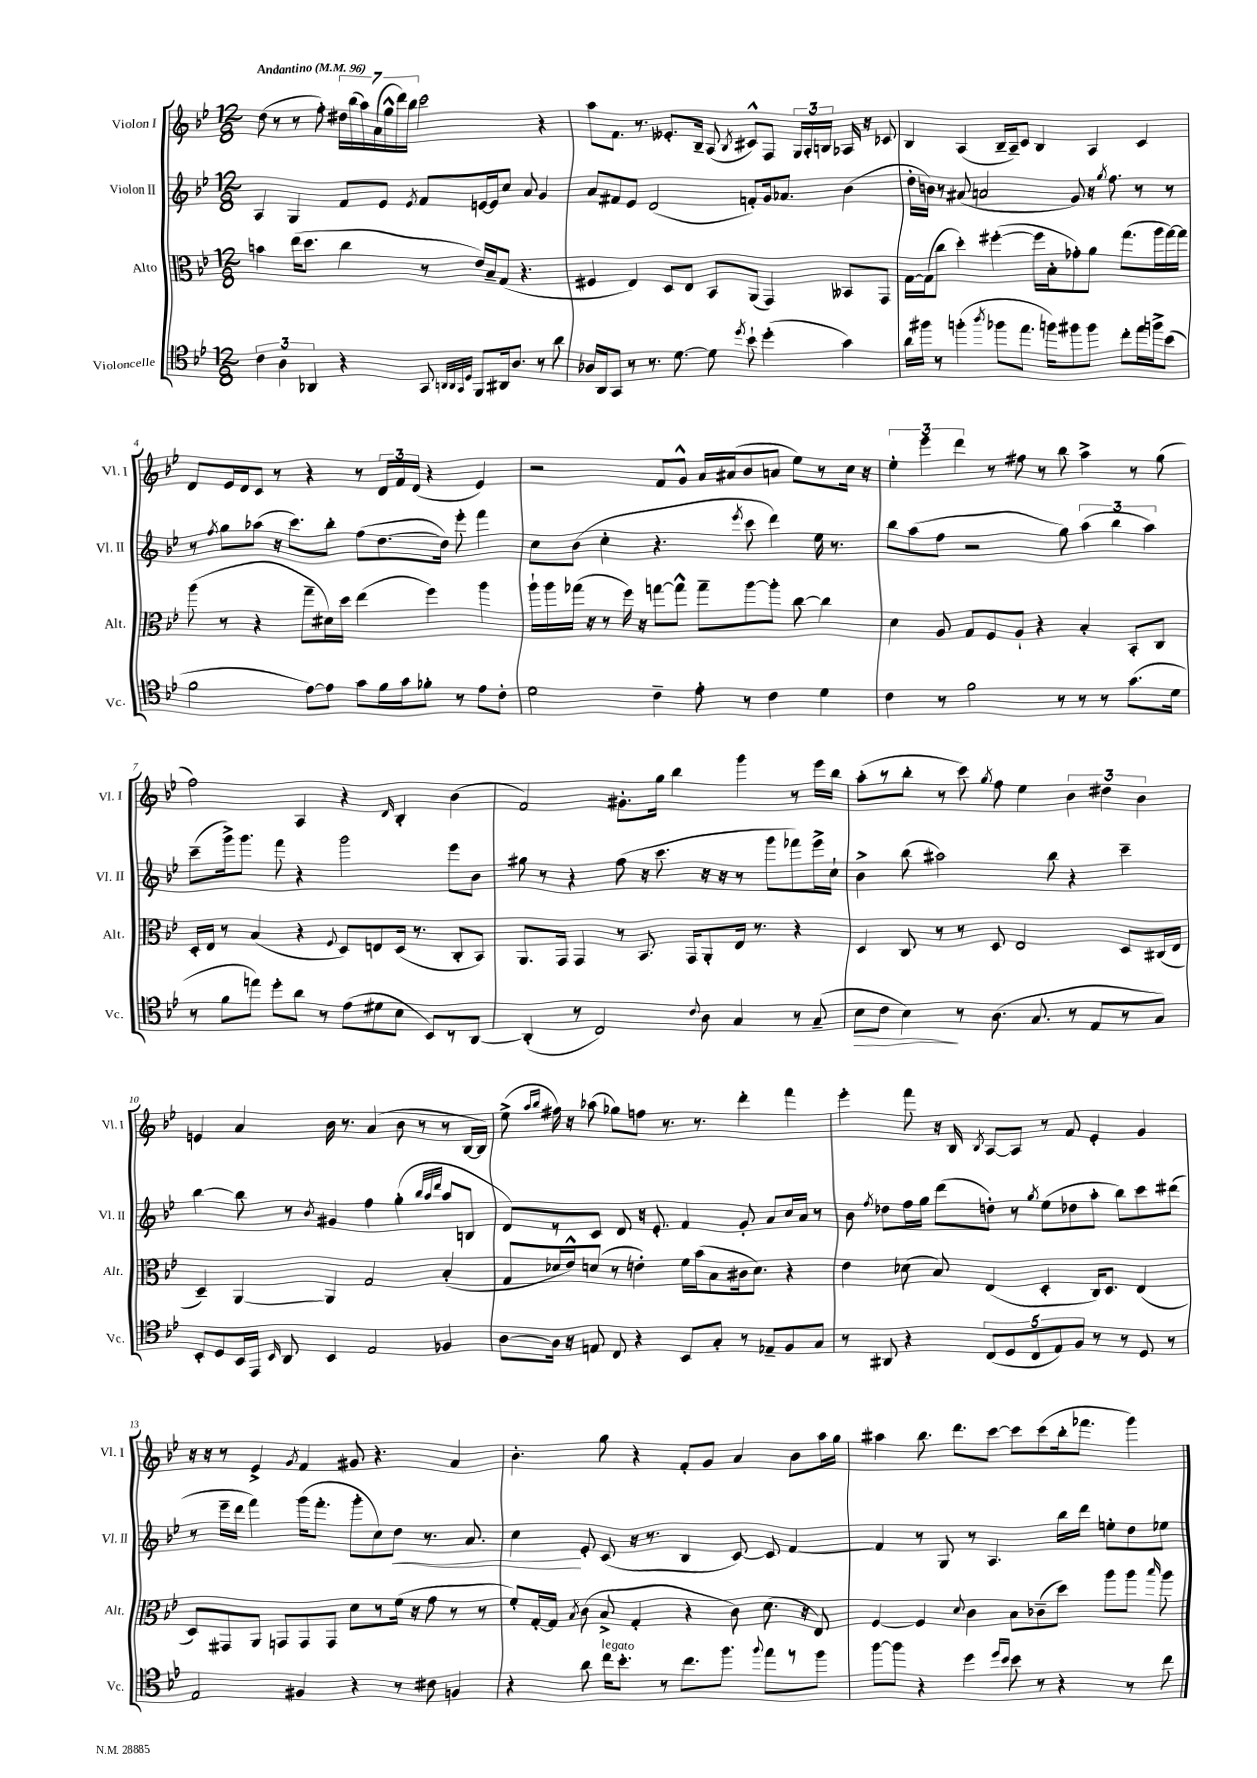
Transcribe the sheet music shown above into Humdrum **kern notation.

**kern	**dynam	**kern	**kern	**dynam	**kern
*part4	*part4	*part3	*part2	*part2	*part1
*staff4	*staff4	*staff3	*staff2	*staff2	*staff1
*I"Violoncelle	*	*I"Alto	*I"Violon II	*	*I"Violon I
*I'Vc.	*	*I'Alt.	*I'Vl. II	*	*I'Vl. I
*clefC4	*	*clefC3	*clefG2	*	*clefG2
*k[b-e-]	*	*k[b-e-]	*k[b-e-]	*	*k[b-e-]
*M12/8	*	*M12/8	*M12/8	*	*M12/8
*MM96	*	*MM96	*MM96	*	*MM96
=1	=1	=1	=1	=1	=1
!	!	!	!	!	!LO:TX:a:B:t=Andantino
6c\	.	4bn\	4A/	.	(8dd\
.	.	.	.	.	8r
6A\	.	.	.	.	.
.	.	(16ee-\KL	4G/	.	8r
.	.	8.dd\J	.	.	.
6AA-X/	.	.	.	.	.
.	.	.	.	.	8ff'\)
4r	.	4cc\	8f/L	.	28dd#X\LL
.	.	.	.	.	(28bb-\
.	.	.	.	.	28aa\)
.	.	.	.	.	(28a\
.	.	.	8e-/J	.	.
.	.	.	.	.	28gg^^\
.	.	.	.	.	28ddd\)
.	.	.	.	.	28bb-\JJ
.	.	.	8qe-/	.	.
8GG/	.	8r	8f/L	.	2ccc\
32qqAAn/LLL	.	.	.	.	.
32qqAA/	.	.	.	.	.
32qqGG/	.	.	.	.	.
32qqD/JJJ	.	.	.	.	.
8FF/L	.	16e-/LL)	[16en/L	.	.
.	.	16B-~/J	16e/J]	.	.
16AA#X/k	.	(8G/J	8cc/J	.	.
8.A/J	.	.	.	.	.
.	.	4.r	8a/	.	.
8r	.	.	4g/	.	4r
8a\	.	.	.	.	.
=2	=2	=2	=2	=2	=2
16A-X/LL	.	4F#X/	8a/L	.	8aa\L
16AA/J	.	.	.	.	.
8GG/J	.	.	8f#X/	.	8.f\J
8r	.	4E-/)	8e-/J	.	.
.	.	.	.	.	8.r
8.r	.	.	(2d/	.	.
.	.	8D/L	.	.	8.e--X'/L
[8.d\	.	.	.	.	.
.	.	8E-/J	.	.	.
.	.	.	.	.	16B-~/Jk
8d\]	.	8BB-/L	.	.	(8A/
8qdd/	.	.	.	.	8qB-/
8b-`\	.	(8AA/J	8fn'/L)	.	8c#X^^/L)
(4dd'\	.	4GG/)	16g/k	.	8F/J
.	.	.	8.a-X/J	.	.
.	.	.	.	.	24G/LL
.	.	.	.	.	24A'/
.	.	.	.	.	24Bn/JJ
4g\)	.	8BB--X/L	(4b-\	.	16A-X/
.	.	.	.	.	16r
.	.	8GG/J	.	.	8c-X/
=3	=3	=3	=3	=3	=3
16a\LL	.	[16G\LL	16dd'\LL	.	4B-/
16ff#X\JJ	.	(16G\J]	16bn\JJ)	.	.
8r	.	8cc\J	8r	.	.
(4ffn'\	.	4dd'\)	(8a#X/	.	(4A/
.	.	.	2an/	.	.
8qaa/	.	.	.	.	.
8ff-X\L	.	([4ff#X'\	.	.	16B-~/LL
.	.	.	.	.	16A~/J)
8.ee-\J	.	.	.	.	8c/J
.	.	16ff#\LL]	.	.	4B-/
16ffn\KL)	.	16B-'\J	.	.	.
8ff#X\	.	8g-X'\)	8g/)	.	.
8ff#\J	.	8a\J	16r	.	4A/
.	.	.	8qgg/	.	.
.	.	.	8.ff\	.	.
8cc'\L	.	(8.gg\L	.	.	.
16ee-\L	.	.	8r	.	4c/
16ffn^\J	.	16aa\L	.	.	.
(8b-\J	.	[16gg\)	8r	.	.
.	.	16gg\JJ]	.	.	.
!!LO:LB:g=z
=4	=4	=4	=4	=4	=4
2f\	.	(8aa\	8r	.	8d/L
.	.	.	8qff/	.	.
.	.	8r	8gg\L	.	16e-/L
.	.	.	.	.	16d/J
.	.	4r	(8aa-X\J	.	8c/J
.	.	.	16r	.	8r
.	.	.	8.ccc\L)	.	.
[8e-\L)	.	8gg~\L	.	.	4r
8e-\J]	.	16d#X\L)	8bb-'\J	.	.
.	.	16dd\JJ	.	.	.
8g\L	.	(4ee-\	(8ff\L	.	8r
16f\L	.	.	[8.dd\	.	24d/LL
.	.	.	.	.	24f/
16g\J	.	.	.	.	.
.	.	.	.	.	(24d/JJ
8f-X'\J	.	4ff\)	.	.	4r
.	.	.	16dd\Jk])	.	.
8r	.	.	8eee-'\	.	.
8e-\L	.	4aa\	4fff\	.	4e-/)
8c'\J	.	.	.	.	.
=5	=5	=5	=5	=5	=5
2d\	.	16aa`\LL	8cc\L	.	2r
.	.	16aa\	.	.	.
.	.	(16gg-X\JJ	(8b-\J	.	.
.	.	16r	.	.	.
.	.	8r	4cc'\	.	.
.	.	16ff\)	.	.	.
.	.	16r	.	.	.
4c~\	.	[8ggn\L	4.r	.	8f/L
.	.	8gg^^\J]	.	.	8g^^/J
8e-'\	.	8gg~\L	.	.	16a/LL
.	.	.	.	.	(16a#X/J
.	.	.	8qeee-/	.	.
8r	.	[8aa\	8ccc\	.	8b-/
4c\	.	8aa'\J]	4ddd\)	.	8an/J
.	.	[8cc\	.	.	8ee-\L)
4d\	.	4cc\]	16ee-\	.	8r
.	.	.	8.r	.	.
.	.	.	.	.	16cc\Jk
.	.	.	.	.	16r
=6	=6	=6	=6	=6	=6
4c\	.	4d\	8bb-\L	.	6ee-'\
.	.	.	(8aa\	.	.
.	.	.	.	.	6eee-\
8r	.	8A/	8ff\J	.	.
.	.	.	.	.	6ddd\
2f\	.	8G/L	2r	.	.
.	.	8F/	.	.	8r
.	.	8A`/J	.	.	8ff#X\
.	.	4r	.	.	8r
8r	.	.	8gg\)	.	8bb-\
8r	.	4B-'/	(6aa\	.	4aa^\
8r	.	.	.	.	.
.	.	.	6bb-\	.	.
(8.g\L	.	8BB-'/L	.	.	8r
.	.	.	6aa\)	.	.
.	.	8C/J	.	.	(8gg\
16d\Jk	.	.	.	.	.
!!LO:LB:g=z
=7	=7	=7	=7	=7	=7
8r	.	16D'/LL	(8ccc~\L	.	2ff\)
.	.	16E-/JJ	.	.	.
8f\L	.	8r	16ggg^\k)	.	.
.	.	.	8.ggg\J	.	.
8een\J)	.	(4B-/	.	.	.
8dd'\L	.	.	8fff\	.	.
8a\J	.	4r	4r	.	4A/
8r	.	.	.	.	.
.	.	8qqF/	.	.	.
(8e-\L	.	8D/L)	2ggg\	.	4r
8d#X\	.	8En/	.	.	.
.	.	.	.	.	16qqd/
8B-\J	.	(16D/Jk	.	.	4B-'/
.	.	8.r	.	.	.
8BB-/L)	.	.	.	.	.
8r	.	8C'/L	8eee-\L	.	(4b-\
[8AA/J	.	8BB-/J)	8b-\J	.	.
=8	=8	=8	=8	=8	=8
(4AA'/]	.	8.AA/L	8gg#X\	.	2f/)
.	.	.	8r	.	.
.	.	16GG/Jk	.	.	.
8r	.	4GG/	4r	.	.
2C/)	.	.	.	.	.
.	.	8r	(8ff\	.	8.g#X'\L
.	.	8.BB-/	16r	.	.
.	.	.	8.ccc\	.	16gg\Jk
.	.	.	.	.	4bb-\
.	.	16GG/KL	.	.	.
8qqc/	.	.	.	.	.
8A\	.	8AA'/	16r	.	.
.	.	.	16r	.	.
4G/	.	16E-/Jk	8r	.	4ggg\
.	.	8.r	.	.	.
.	.	.	8ggg\L	.	.
8r	.	4r	8fff-X\)	.	8r
(8G~/	.	.	16eee-^\L	.	16eee-\LL
.	.	.	16cc`\JJ	.	16bb-\JJ
=9	=9	=9	=9	=9	=9
!	!LO:HP:b	!	!	!	!
8B-\L	>	4D/	4b-^\	.	(8aa'\L
8c\J	.	.	.	.	8r
4B-\)	.	8C/	(8bb-\	.	8bb-'\J
.	.	8r	2aa#X\)	.	8r
8r	]	8r	.	.	8ccc\)
.	.	.	.	.	8qgg/
(8.A\	.	8D/	.	.	8ff\
.	.	2E-/	.	.	4ee-\
8.G/	.	.	.	.	.
.	.	.	8bb-\	.	.
8r	.	.	4r	.	6b-\
8E-/L	.	.	.	.	.
.	.	.	.	.	6dd#X\
8r	.	8D/L	4ccc~\	.	.
.	.	.	.	.	6b-\
8G/J)	.	(16C#X/L	.	.	.
.	.	16E-/JJ	.	.	.
!!LO:LB:g=z
=10	=10	=10	=10	=10	=10
8BB-'/L	.	4D~/)	[4bb-\	.	4en/
8D/	.	.	.	.	.
16BB-/L	.	[4AA/	8bb-\]	.	4a/
16EE-/JJ	.	.	.	.	.
16qqBB-/	.	.	.	.	.
8AA/	.	.	8r	.	.
.	.	.	8qb-/	.	.
4BB-/	.	4AA/]	4g#X/	.	16b-\
.	.	.	.	.	8.r
2E-/	.	2G/	4ff\	.	(4a/
.	.	.	(4gg'\	.	8b-\
.	.	.	.	.	8r
.	.	.	32qqbb-/LLL	.	.
.	.	.	32qqaa/	.	.
.	.	.	32qqddd/JJJ	.	.
4F-X/	.	(4B-'/	8aa/L	.	8r
.	.	.	8Bn/J	.	[16B-/LL
.	.	.	.	.	16B-/JJ])
=11	=11	=11	=11	=11	=11
[8A\L	.	8G/L	8d/L)	.	(8ee-^\
.	.	.	.	.	16qqaa/LL
.	.	.	.	.	16qqbb-/JJ
16A\Jk]	.	16d-X/L	8r	.	16ff#X\)
16r	.	16e-^^/J)	.	.	16r
8En/	.	(8dn/J	8c/J	.	(8aa-X\
8C/	.	8r	8d/	.	8gg-X\L)
4r	.	4en'\)	16r	.	8ffn\J
.	.	.	8.e-'/	.	.
.	.	.	.	.	8.r
8BB-/L	.	16f\LL	4f/	.	.
.	.	(16b-\J	.	.	8.r
8G'/J	.	8B-\	.	.	.
8r	.	16c#X\k	8g'/	.	4ddd'\
.	.	8.d\J)	.	.	.
8E-X~/L	.	.	8a/L	.	.
8F/	.	4r	16cc/L	.	4fff\
.	.	.	16a/JJ	.	.
8G/J	.	.	8r	.	.
=12	=12	=12	=12	=12	=12
8r	.	4e-\	8b-\	.	4eee-'\
.	.	.	8qff/	.	.
8AA#X/	.	.	8dd-X\L	.	.
4r	.	(8d-X\	16ff\L	.	8fff\
.	.	.	16gg\JJ	.	.
.	.	8B-/)	(8ddd\L	.	16r
.	.	.	.	.	16B-/
.	.	.	.	.	8qB-/
(10C/L	.	(4E-/	8ddn'\J)	.	[8A/L
10D/	.	.	.	.	.
.	.	.	8r	.	8A/J]
10C/	.	.	.	.	.
.	.	.	8qgg/	.	.
.	.	4D'/	(8ee-\L	.	8r
10E-/)	.	.	.	.	.
.	.	.	8dd-X\	.	8f/
10F/J	.	.	.	.	.
8r	.	16C/KL)	8aa'\J	.	4e-'/
.	.	8.D/J	.	.	.
8r	.	.	8bb-\L)	.	.
8D/	.	(4E-/	8ccc\	.	4g/
8r	.	.	(8ddd#X\J	.	.
!!LO:LB:g=z
=13	=13	=13	=13	=13	=13
2E-/	.	8D/L)	8r	.	16r
.	.	.	.	.	16r
.	.	8GG#X/	16eee-~\LL	.	8r
.	.	.	16ddd\JJ	.	.
.	.	8AA/J	4fff\)	.	4e-^/
.	.	8GGn/L	.	.	.
.	.	.	.	.	8qg/
4F#X/	.	8GG/	(16ggg\KL	.	4f/
.	.	.	8.fff'\J	.	.
.	.	8GG/J	.	.	.
4r	.	8d\L	8ggg'\L	.	8g#X/
.	.	8r	8cc\)	.	4.r
!	!	!	!	!LO:HP:b	!
8r	.	(16f\Jk	8dd\J	<	.
.	.	16r	.	.	.
8c#X\	.	8g\	8.r	.	.
4Fn/	.	8r	.	.	4a/
.	.	.	8.a/	.	.
.	.	8r	.	.	.
=14	=14	=14	=14	=14	=14
4r	.	8f'/L)	4cc\	.	4.b-'\
.	.	[16G'/L	.	.	.
.	.	16G/JJ]	.	.	.
.	.	8qB-/	.	.	.
8a\	.	(8c\	8e-'/	[	.
!LO:TX:a:i:t=legato	!	!	!	!	!
16cc\KL	.	8B-^/	(8c/	.	8gg\
8.b-'\J	.	.	.	.	.
.	.	4G'/	16r	.	4r
.	.	.	8.r	.	.
8r	.	.	.	.	.
8.cc\L	.	4r	4B-/	.	8f'/L
.	.	.	.	.	8g/J
8.ff\J	.	.	.	.	.
.	.	8c\)	[8c/)	.	4a/
8qqff/	.	.	.	.	.
8ee-\L	.	(8.d\	8c/]	.	.
8r	.	.	[4f/	.	8b-\L
.	.	16r	.	.	.
8ff\J	.	8E-/)	.	.	16aa\L
.	.	.	.	.	16gg\JJ
=15	=15	=15	=15	=15	=15
[8ff\L	.	[4F/	4f/]	.	4aa#X\
8ff\J]	.	.	.	.	.
4r	.	4F/]	8r	.	8.bb-\
.	.	.	8G/	.	.
.	.	.	.	.	8.ddd\L
.	.	8qqd/	.	.	.
4dd\	.	4c\	8r	.	.
.	.	.	4.A/	.	[8ccc\J
16qqdd/LL	.	.	.	.	.
16qqb-/JJ	.	.	.	.	.
8b-\	.	8B-\L	.	.	8ccc\L]
8r	.	(8c-X~\	.	.	(8ccc\
4r	.	8dd\J)	16bb-\LL	.	16bb-'\k
.	.	.	16ddd\JJ	.	8.fff-X\J
.	.	8aa\L	8een'\L	.	.
8r	.	8aa\J	8dd\	.	4ggg\)
.	.	16qqbb-/	.	.	.
8cc\	.	8aa\	8ee-X\J	.	.
==	==	==	==	==	==
*-	*-	*-	*-	*-	*-
